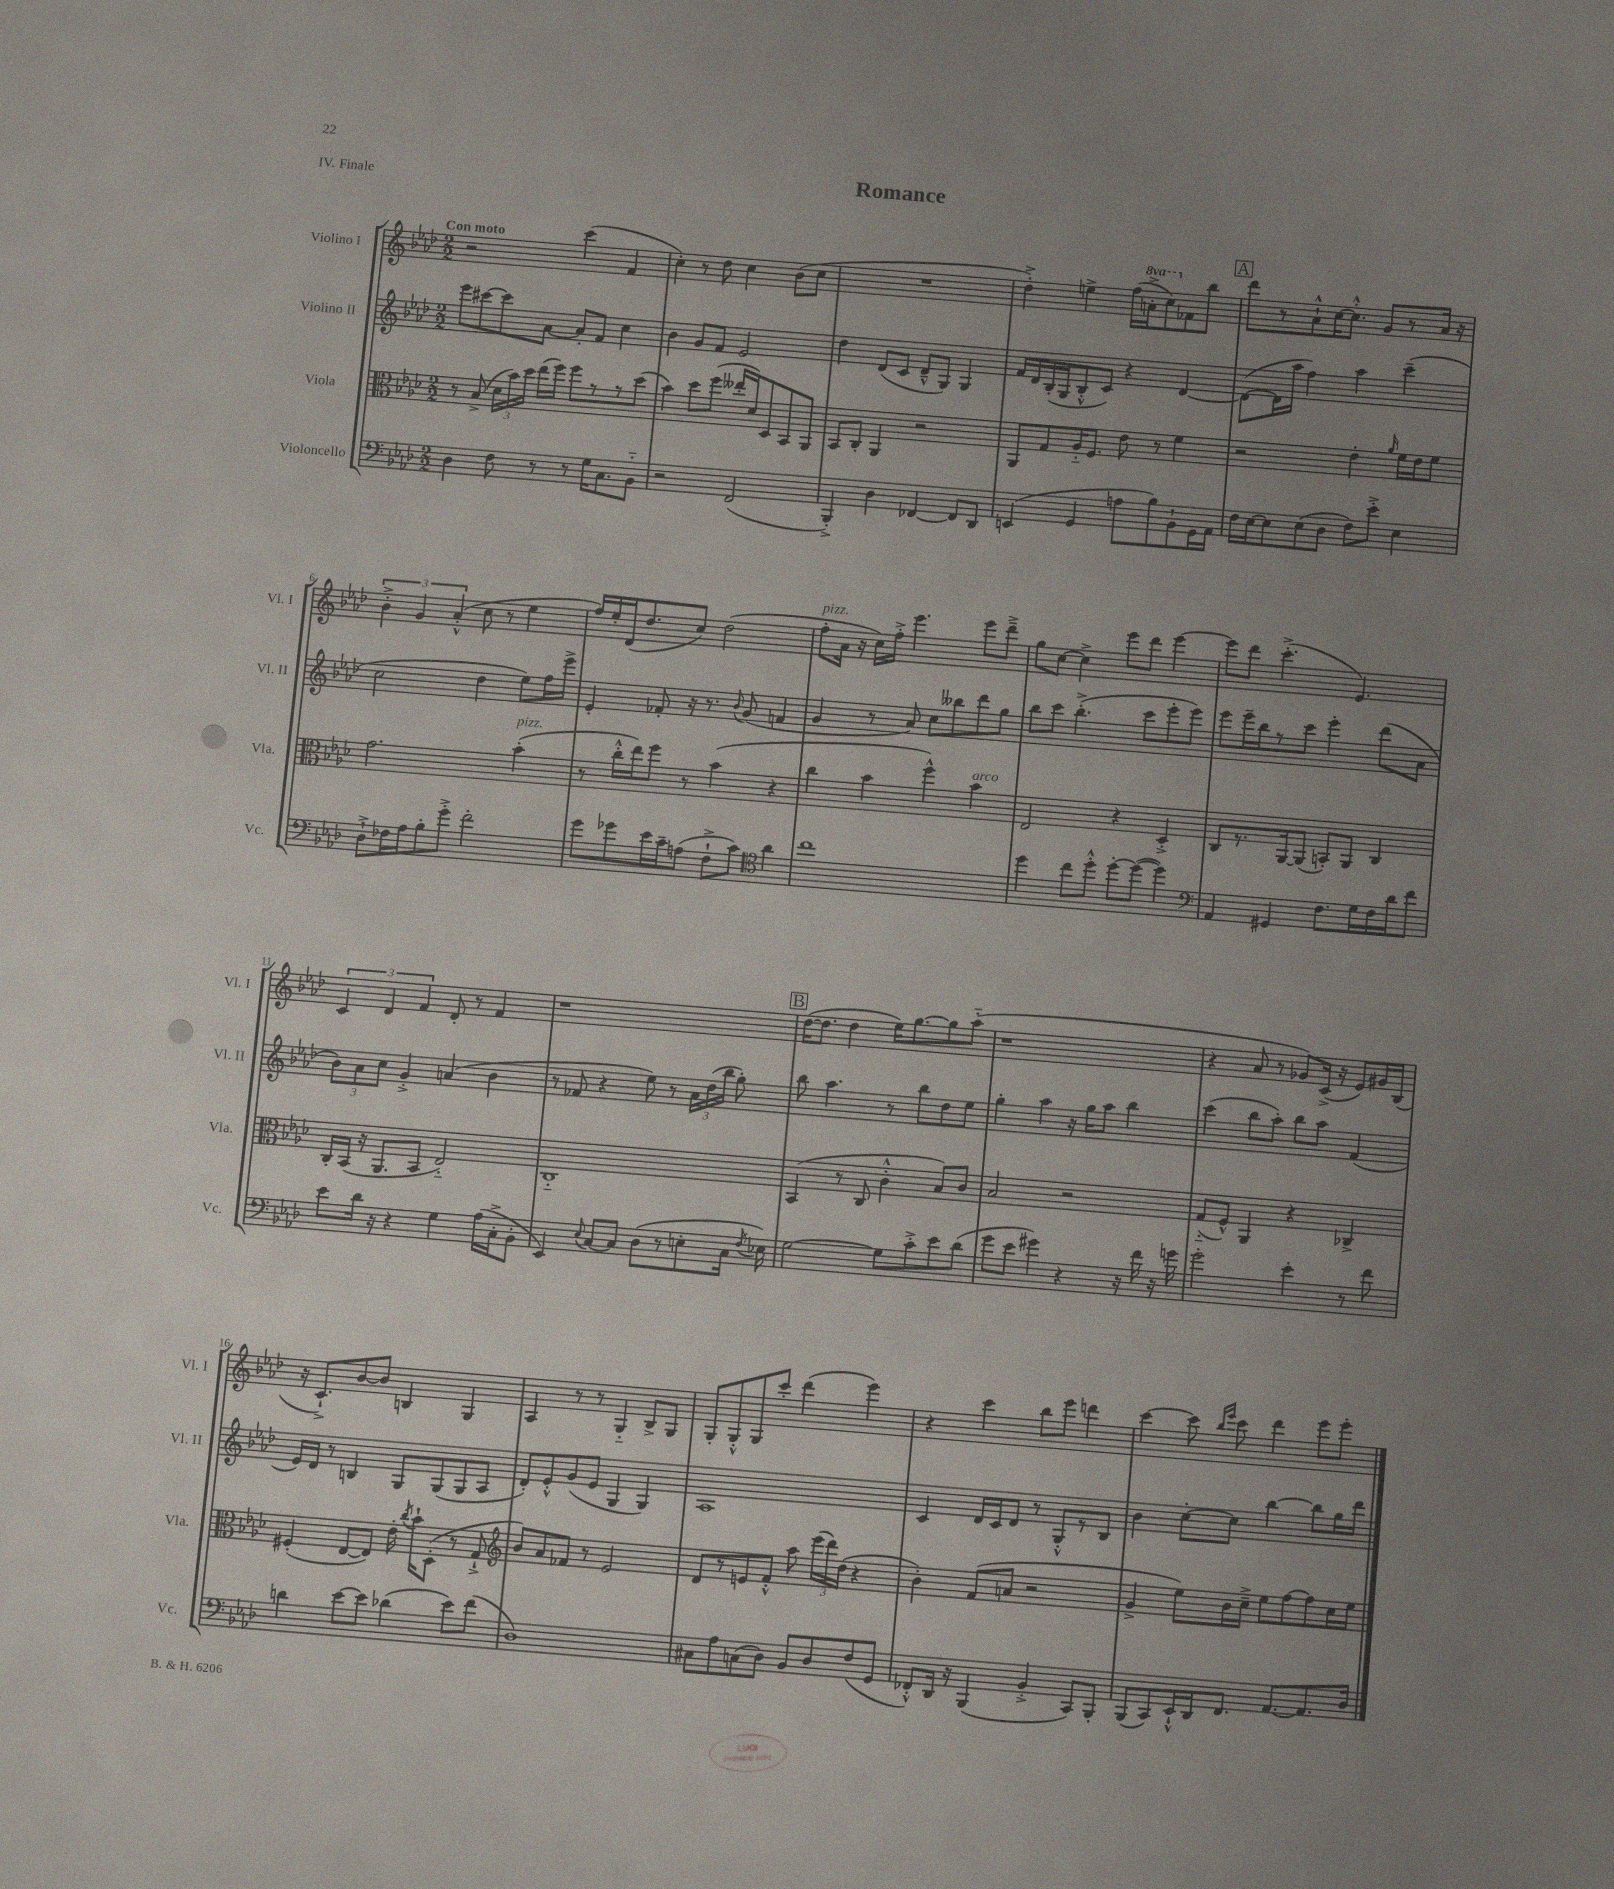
\header { title = "Romance" piece = "IV. Finale" }
<<
\new StaffGroup <<
\new Staff = "s0" \with { instrumentName = "Violino I" shortInstrumentName = "Vl. I" } {
    \clef treble \key aes \major \numericTimeSignature \time 2/2 \set Staff.ottavationMarkups = #ottavation-simple-ordinals \tempo "Con moto"
    \autoBeamOff r2 c'''4( f'4 |
    c''4-.) r8 des''8 c''4 bes'8[( c''8] |
    R1 |
    des''4-.->) e''4-> f''16[( \ottava #1 a''16-.-> c'''8) \ottava #0 fes'8 bes''8] |
    \mark \markup { \box "A" } des'''8[ r8 aes'8-!-^ c''16~ c''8.]-.-^ g'8[ r8 aes'16] r16 |
    \tuplet 3/2 { bes'4-.-> g'4 aes'4-.-^( } c''8 r8 ees''4 |
    f''16[) ees''16-. des'16( des''8. c''8]) des''2( |
    f''8[-.^\markup { \italic "pizz." } aes'16] r16 c''16[) f''16]-.-> ees'''4. ees'''8[ des'''8]---> |
    g''8[ c''8]~ c''4-> ees'''8[ des'''8] ees'''4~ |
    ees'''8[ des'''8] c'''4.-.->( ees'4.) |
    \tuplet 3/2 { c'4 des'4 f'4 } des'8-. r8 f'4 |
    r1 |
    \mark \markup { \box "B" } des''16[~( des''8.] des''4 ees''16[) g''8.~ g''8 aes''8]-_( |
    r1 |
    r4 aes'8 r8 ges'8[) c'16]->( r16 ees'8[) gis'16 bes16]( |
    r16 c'8.[-!->) bes'8~ bes'8] b4 g4 |
    aes4 r8 r8 g4-_ bes8[-> g8] |
    g8[-. g8-.-^ g8 c'''8]-. des'''4( ees'''4) |
    r4 c'''4 bes''8[ ees'''8] d'''4 |
    c'''4~ c'''8 \grace { bes''16[ ees'''16] } c'''8 des'''4 ees'''8[ ees'''8]-. \bar "|." |
}
\new Staff = "s1" \with { instrumentName = "Violino II" shortInstrumentName = "Vl. II" } {
    \clef treble \key aes \major \numericTimeSignature \time 2/2
    \autoBeamOff ees'''8[ cis'''8~ cis'''8 aes'8]~ aes'8[-. f'8] c''4 |
    bes'4 g'8[ f'8] ees'2 |
    des''4 des'8[( c'8] des'8[---^ g8]) g4 |
    f'16[ des'16 bes16-.( g16 bes8-.-^ c'8]) r4 des'4~ |
    \mark \markup { \box "A" } des'8[~( des'16 aes''16] f''4) aes''4 c'''4--( |
    c''2 des''4 ees''8[) f''16 ees'''16]-> |
    ees'4-. fes'8-. r16 r8. \appoggiatura { bes'8 } g'8( f'4 |
    g'4 r8 aes'8) c''8[ beses''8 des'''8 g''8] |
    bes''8[ c'''8] bes''4.-.->( c'''8[ ees'''8-. ees'''8]) |
    ees'''8[ ees'''16-- bes''16 r8 c'''8] ees'''4-. des'''8[( aes'8] |
    \tuplet 3/2 { bes'8[) aes'8 c''8] } g'4-.-> a'4( bes'4 |
    r8 fes'8 r4 ees''8) r8 \tuplet 3/2 { aes'16[ des''16( bes''16] } g''8-.) |
    \mark \markup { \box "B" } bes''8 aes''4. r8 bes''8[ des''8 ees''8] |
    g''4-. aes''4 r16 g''16[ aes''8] bes''4 |
    c'''4( bes''8[ aes''8]-.) bes''8[ aes''8] f'4( |
    ees'16[) des'16] r8 b4 g8[ g8( g8 aes8] |
    des'8[-.) ees'8-.-^ g'8( ees'8] g4 g4) |
    aes1 |
    c'4 des'16[ c'16 des'8] r8 g8[-.-^ r8 bes8] |
    bes'4 c''8[~-. c''8] bes''4~ bes''8[ g''16 des'''16] \bar "|." |
}
\new Staff = "s2" \with { instrumentName = "Viola" shortInstrumentName = "Vla." } {
    \clef alto \key aes \major \numericTimeSignature \time 2/2
    \autoBeamOff r8 bes8->( \tuplet 3/2 { des'16[ bes'16) des''16] } ees''16[( f''16]) f''8[ r8 r8 des''8]( |
    bes'4) des''8[ f''8]( eeses''16[-. des'16) des8 bes,8 aes,8] |
    bes,8[ c8]-. aes,4 r2 |
    aes,8[ g8 aes16-_ f8.] ees'8 r8 f'4 |
    \mark \markup { \box "A" } r2 ees'4-. \grace { aes'16 } f'16[ ees'16 f'8] |
    g'2. bes'4-.^\markup { \italic "pizz." }( |
    r8 c''16[-.-^ ees''16) f''8] r8 bes'4( r4 |
    c''4 bes'4 f''4-^) bes'4^\markup { \italic "arco" } |
    ees2 r4 des4-.-> |
    c8[ r8. aes,16~ aes,8]( b,8[-.) aes,8] c4 |
    c16[-. bes,16]( r16 aes,8.[ bes,8] ees2-_) |
    c1-_ |
    \mark \markup { \box "B" } bes,4( r8 c8 c'4-.-^ bes8[) c'8] |
    bes2 r2 |
    g8[-_( f8]-^) aes,4 r4 ces4-> |
    fis4-.( ees8[~ ees8]) ees'16-. \acciaccatura { c''8 } bes'16[-! des8]-.( r8 g8-!-> |
    \clef treble bes'8[) aes'8 fes'8] r8 ees'2 |
    des'8[ r8 e'8 f'8]-.-^ aes''8 \tuplet 3/2 { ees'''16[( des'''16) des''16]( } r4 |
    bes'4-.) f'8[( a'8] r2 |
    g'4-> ees''8[) bes'16 c''16]---> ees''8[ f''8~ f''8 c''16 ees''16] \bar "|." |
}
\new Staff = "s3" \with { instrumentName = "Violoncello" shortInstrumentName = "Vc." } {
    \clef bass \key aes \major \numericTimeSignature \time 2/2
    \autoBeamOff des4 f8 r8 r8 g16[ c8. bes,8]-_ |
    r2 f,2( |
    bes,,4-.->) des4 fes,4~ fes,8[ des,8] |
    e,4( g,4 a8[ bes8) bes,8-! g,16 aes,16] |
    \mark \markup { \box "A" } f16[ ees16~ ees8 ees8( des8] f8[) ees'8]-.-> ees4 |
    des8[-!-> fes16 aes16 bes8-. g'8]-.-> f'2-. |
    g'8[ ges'8 ees'16 c'16-- a8]( f8[-!-> c'8]) \clef tenor aes'4 |
    c''1 |
    des''4 c''8[ des''8]-.-^ des''8[~-. des''8]~( des''4) |
    \clef bass aes,4 gis,4 f8.[ g16 f16 des'16 f'8] |
    ees'8[ des'16] r16 r4 g4 aes16[( c16-.-> bes,8]-. |
    ees,4) \appoggiatura { ees8 } c8[~ c8] des8[( r8 e8-. c16] \acciaccatura { f8 } ees16) |
    \mark \markup { \box "B" } g2~ g8[ c'8-.-> ees'8 des'8]( |
    g'8[ ees'8] gis'4) r4 r16 f'16 r16 g'16 |
    g'2-. ees'4-. r8 f'8 |
    d'4 ees'8[~ ees'8] des'4( ees'8[) f'8]( |
    des1) |
    cis8[ aes8 c8( des8]) bes,8[ des8 f8( g,8] |
    fes,8[-.-^) des,16] r16 bes,,4( bes,4-.-> c,8[) bes,,8]-. |
    bes,,8[( c,8) ees,16-!-^ des,16 f,8.] aes,8.[~ aes,8. des16] \bar "|." |
}
>>
>>
